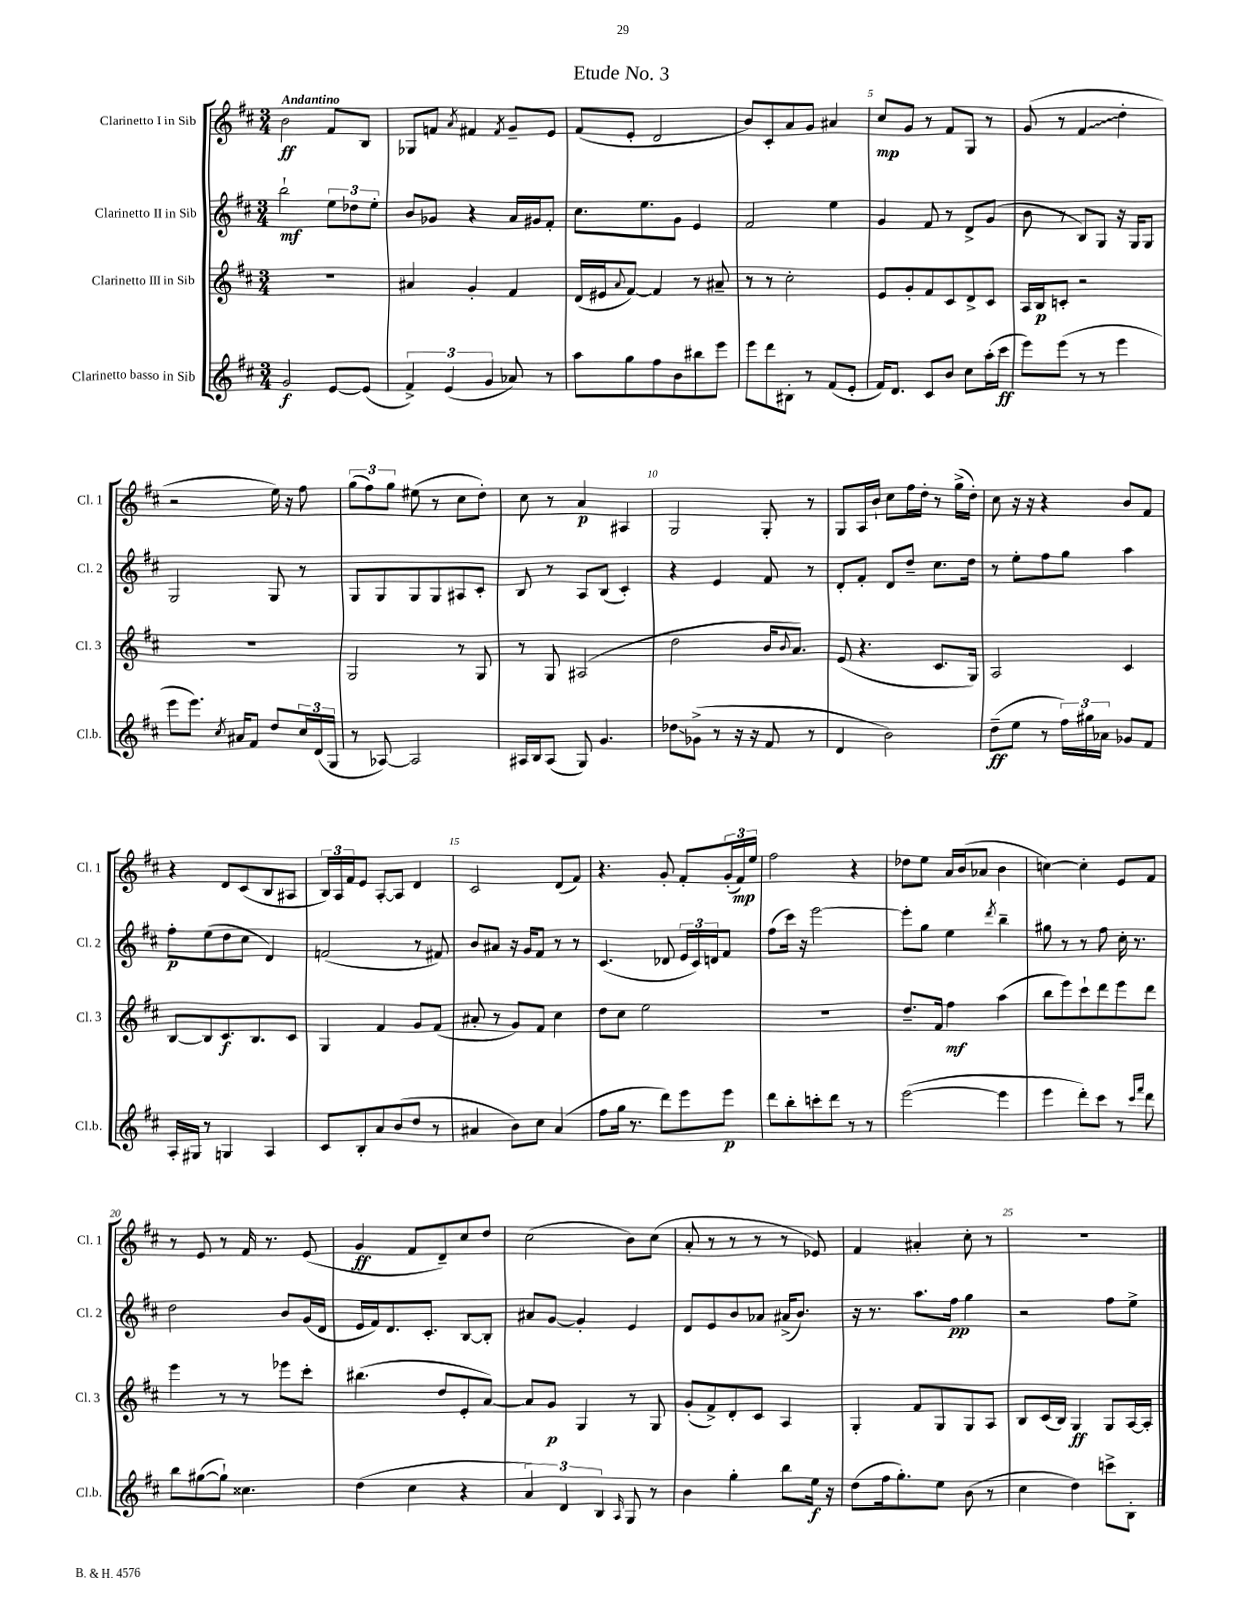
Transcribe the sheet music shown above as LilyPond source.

\header { title = "Etude No. 3" }
<<
\new StaffGroup <<
\new Staff = "s0" \with { instrumentName = "Clarinetto I in Sib" shortInstrumentName = "Cl. 1" } {
    \clef treble \key d \major \numericTimeSignature \time 3/4 \tempo "Andantino"
    b'2\ff fis'8 b8 |
    ges8 f'8 \acciaccatura { a'8 } fis'4 \acciaccatura { fis'8 } g'8-- e'8 |
    fis'8( e'8-. d'2 |
    b'8) cis'8-. a'8 g'8 ais'4 |
    cis''8\mp g'8 r8 fis'8 g8 r8 |
    g'8( r8 \once \override Glissando.style = #'zigzag fis'4\glissando d''4-. |
    r2 e''16) r16 fis''8 |
    \tuplet 3/2 { g''8( fis''8) g''8 } eis''8( r8 cis''8 d''8-.) |
    cis''8 r8 a'4\p ais4 |
    g2 g8-. r8 |
    g8 a16 b'16-! cis''8 fis''16 d''16-. r8 g''16->( d''16-.) |
    cis''8 r16 r16 r4 b'8 fis'8 |
    r4 d'8 cis'8( b8 ais8 |
    \tuplet 3/2 { b16) a16 fis'16 } e'8 a8~-. a8 d'4 |
    cis'2 d'8( fis'8) |
    r4. g'8-. fis'8-. \tuplet 3/2 { g'16-.( fis'16\mp) e''16 } |
    fis''2 r4 |
    des''8 e''8 a'16 b'16( aes'8 b'4 |
    c''4~) c''4-. e'8 fis'8 |
    r8 e'8 r8 fis'16 r8. e'8( |
    g'4\ff fis'8 d'8--) cis''8 d''8 |
    cis''2( b'8) cis''8( |
    a'8-. r8 r8 r8 r8 ees'8) |
    fis'4 ais'4-. cis''8-. r8 |
    R2. \bar "|." |
}
\new Staff = "s1" \with { instrumentName = "Clarinetto II in Sib" shortInstrumentName = "Cl. 2" } {
    \clef treble \key d \major \numericTimeSignature \time 3/4
    b''2-!\mf \tuplet 3/2 { e''8 des''8 e''8-. } |
    b'8 ges'8 r4 a'16 gis'16 fis'8-. |
    cis''8. e''8. g'8 e'4 |
    fis'2 e''4 |
    g'4 fis'8 r8 d'8-> g'8( |
    b'8 r8 b8) g8 r16 g16 g8 |
    g2 g8 r8 |
    g8 g8 g8 g8 ais8 cis'8-. |
    b8 r8 a8 b8( cis'4-.) |
    r4 e'4 fis'8 r8 |
    d'8-. fis'8-. d'8 d''8-- cis''8. d''16 |
    r8 e''8-. fis''8 g''8 a''4 |
    fis''8-.\p e''8( d''8 cis''8 d'4) |
    f'2( r8 fis'8) |
    b'8 ais'8 r16 g'16 fis'8 r8 r8 |
    cis'4.( des'8 \tuplet 3/2 { e'16 cis'16) d'16 } fis'8 |
    fis''8( cis'''16) r16 e'''2~ |
    e'''8-. g''8 e''4 \acciaccatura { d'''8 } b''4-- |
    gis''8 r8 r8 fis''8 cis''16-. r8. |
    d''2 b'8 g'16( d'16 |
    e'16 fis'16) d'8. cis'8.-. b8~ b8-. |
    ais'8 g'8~ g'4-. e'4 |
    d'8 e'8 b'8 aes'8 ais'16->( b'8.) |
    r16 r8. a''8. fis''16\pp g''4 |
    r2 fis''8 e''8-> \bar "|." |
}
\new Staff = "s2" \with { instrumentName = "Clarinetto III in Sib" shortInstrumentName = "Cl. 3" } {
    \clef treble \key d \major \numericTimeSignature \time 3/4
    R2. |
    ais'4 g'4-. fis'4 |
    d'16( eis'16 \appoggiatura { a'8 } fis'8~) fis'4 r8 ais'8-- |
    r8 r8 cis''2-. |
    e'8 g'8-. fis'8 cis'8 d'8-> cis'8 |
    a16 b16\p c'8-. r2 |
    R2. |
    g2 r8 g8 |
    r8 g8 ais2( |
    d''2 b'16 \appoggiatura { b'8 } a'8.) |
    e'8( r4. cis'8. g16) |
    a2 cis'4 |
    b8~ b8 cis'8.\f b8. cis'8 |
    g4 fis'4 g'8 fis'8( |
    ais'8-. r8 g'8) fis'8 cis''4 |
    d''8 cis''8 e''2 |
    r2. |
    d''8.-- fis'16 fis''4\mf a''4( |
    b''8 e'''8) cis'''8-! d'''8 e'''8 d'''8 |
    e'''4 r8 r8 ees'''8 cis'''8-. |
    bis''4.( d''8 e'8-. a'8~) |
    a'8 g'8\p g4 r8 g8 |
    g'8-.( fis'8->) d'8-. cis'8 a4 |
    g4-. fis'8 g8 g8 a8 |
    b8 cis'16( b16) g4\ff g8 a16~ a16-. \bar "|." |
}
\new Staff = "s3" \with { instrumentName = "Clarinetto basso in Sib" shortInstrumentName = "Cl.b." } {
    \clef treble \key d \major \numericTimeSignature \time 3/4
    g'2\f e'8~ e'8( |
    \tuplet 3/2 { fis'4->) e'4( g'4 } aes'8) r8 |
    a''8 g''8 fis''8 b'8 bis''8 e'''8 |
    e'''8 d'''8 bis8-. r8 fis'8( e'8-. |
    fis'16) d'8. cis'8 b'8 cis''8 a''16-.( cis'''16\ff |
    e'''8) e'''8( r8 r8 e'''4 |
    e'''8 e'''8.) \acciaccatura { cis''8 } ais'16 fis'8 d''8 \tuplet 3/2 { cis''16 d'16( g16 } |
    r8 aes8~) aes2 |
    ais16 b16 ais8( g8) g'4. |
    des''8\glissando ges'8->( r8 r16 r16 fis'8 r8 |
    d'4 b'2) |
    d''8--\ff( e''8 r8 \tuplet 3/2 { fis''16) gis''16 aes'16 } ges'8 fis'8 |
    a16-. gis16 r8 g4 a4 |
    cis'8 b8-. a'8 b'8( d''8 r8 |
    ais'4 b'8) cis''8 ais'4( |
    fis''8 g''16 r8. d'''8) e'''8 e'''8\p |
    d'''8 b''8-. c'''8-. d'''8 r8 r8 |
    e'''2~( e'''4 |
    e'''4 d'''8-.) cis'''8 r8 \grace { cis'''16 fis'''16 } d'''8 |
    b''8 gis''8~( gis''8-!) cisis''4. |
    d''4( cis''4 r4 |
    \tuplet 3/2 { a'4) d'4 b4 } \grace { a16 } g8 r8 |
    b'4 g''4-. b''8 e''16\f r16 |
    d''8( fis''16 g''8.-.) e''8 b'8( r8 |
    cis''4 d''4) c'''8-> b8-. \bar "|." |
}
>>
>>
\layout { \context { \Score \override BarNumber.break-visibility = ##(#f #t #t) barNumberVisibility = #(every-nth-bar-number-visible 5) } }
